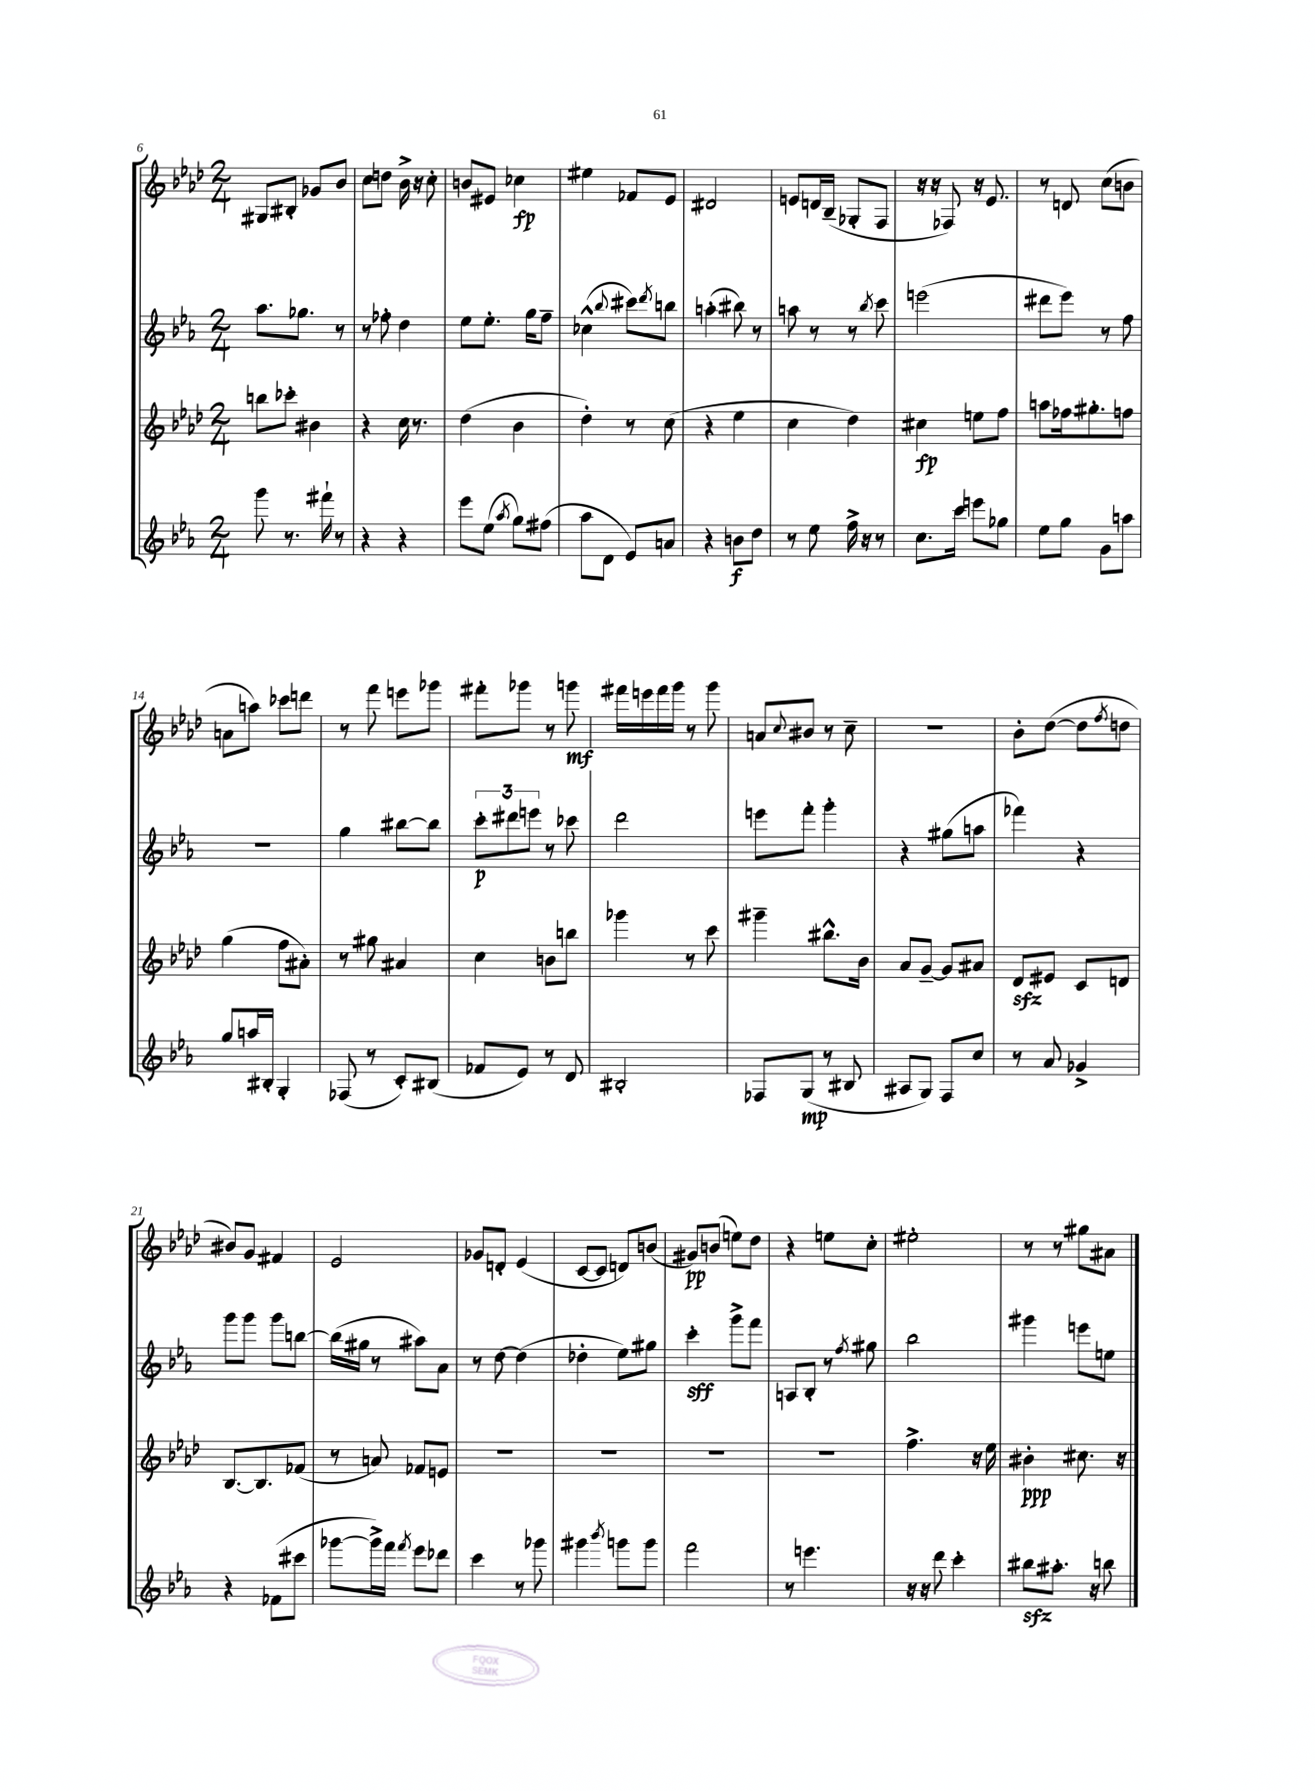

**kern	**dynam	**kern	**dynam	**kern	**dynam	**kern	**dynam
*part4	*part4	*part3	*part3	*part2	*part2	*part1	*part1
*staff4	*staff4	*staff3	*staff3	*staff2	*staff2	*staff1	*staff1
*clefG2	*	*clefG2	*	*clefG2	*	*clefG2	*
*k[b-e-a-]	*	*k[b-e-a-d-]	*	*k[b-e-a-]	*	*k[b-e-a-d-]	*
*M2/4	*	*M2/4	*	*M2/4	*	*M2/4	*
=6	=6	=6	=6	=6	=6	=6	=6
8ggg\	.	8bbn\L	.	8.aa-\L	.	8G#X/L	.
8.r	.	8ccc-X'\J	.	.	.	8B#X'/J	.
.	.	.	.	8.gg-X\J	.	.	.
.	.	4b#X\	.	.	.	8g-X/L	.
16fff#X`\	.	.	.	.	.	.	.
8r	.	.	.	8r	.	8b-/J	.
=7	=7	=7	=7	=7	=7	=7	=7
4r	.	4r	.	8r	.	8cc\L	.
.	.	.	.	8ff-X'\	.	8ddn\J	.
4r	.	16cc\	.	4dd\	.	16b-^\	.
.	.	8.r	.	.	.	16r	.
.	.	.	.	.	.	8cc'\	.
=8	=8	=8	=8	=8	=8	=8	=8
8eee-\L	.	(4dd-\	.	8ee-\L	.	8bn/L	.
(8ee-\J	.	.	.	8.ee-'\J	.	8e#X/J	.
8qaa-/	.	.	.	.	.	.	.
8gg\L)	.	4b-\	.	.	.	4cc-X\	fp
.	.	.	.	16gg\KL	.	.	.
(8ff#X\J	.	.	.	8ff~\J	.	.	.
=9	=9	=9	=9	=9	=9	=9	=9
8aa-\L	.	4dd-'\)	.	(4cc-X^^\	.	4ee#X\	.
8d\J	.	.	.	.	.	.	.
.	.	.	.	8qqbb-/	.	.	.
8e-/L)	.	8r	.	8ccc#X\L)	.	8f-X/L	.
.	.	.	.	8qddd/	.	.	.
8an/J	.	(8cc\	.	8bbn\J	.	8e-/J	.
=10	=10	=10	=10	=10	=10	=10	=10
4r	.	4r	.	(4aan'\	.	2d#X/	.
8bn\L	f	4ee-\	.	8bb#X\)	.	.	.
8dd\J	.	.	.	8r	.	.	.
=11	=11	=11	=11	=11	=11	=11	=11
8r	.	4cc\	.	8aan\	.	8en/L	.
8ee-\	.	.	.	8r	.	16dn/L	.
.	.	.	.	.	.	(16B-~/JJ	.
16ff^\	.	4dd-\)	.	8r	.	8G-X'/L	.
16r	.	.	.	.	.	.	.
.	.	.	.	8qbb-/	.	.	.
8r	.	.	.	8ccc\	.	8F/J	.
=12	=12	=12	=12	=12	=12	=12	=12
8.cc\L	.	4cc#X\	fp	(2eeen\	.	16r	.
.	.	.	.	.	.	16r	.
.	.	.	.	.	.	8F-X/)	.
16ccc\Jk	.	.	.	.	.	.	.
8eeen\L	.	8een\L	.	.	.	16r	.
.	.	.	.	.	.	8.e-/	.
8gg-X\J	.	8ff\J	.	.	.	.	.
=13	=13	=13	=13	=13	=13	=13	=13
8ee-\L	.	8aan\L	.	8ddd#X\L	.	8r	.
8gg\J	.	16ff-X\k	.	8eee-\J)	.	8dn/	.
.	.	8.gg#X'\	.	.	.	.	.
8g\L	.	.	.	8r	.	(8cc\L	.
8aan\J	.	8ffn\J	.	8ff\	.	8bn\J	.
!!LO:LB:g=z
=14	=14	=14	=14	=14	=14	=14	=14
8gg/L	.	(4gg\	.	2r	.	8an\L	.
16aan/L	.	.	.	.	.	8aan\J)	.
16B#X'/JJ	.	.	.	.	.	.	.
4G'/	.	8ff\L	.	.	.	8ccc-X\L	.
.	.	8a#X'\J)	.	.	.	8dddn\J	.
=15	=15	=15	=15	=15	=15	=15	=15
(8F-X/	.	8r	.	4gg\	.	8r	.
8r	.	8gg#X\	.	.	.	8fff\	.
8c'/L)	.	4a#X/	.	[8bb#X\L	.	8eeen\L	.
(8B#X/J	.	.	.	8bb#\J]	.	8ggg-X\J	.
=16	=16	=16	=16	=16	=16	=16	=16
8f-X/L	.	4cc\	.	12ccc'\L	p	8fff#X'\L	.
.	.	.	.	12ddd#X\	.	.	.
8e-/J)	.	.	.	.	.	8ggg-X\J	.
.	.	.	.	12eeen\J	.	.	.
8r	.	8bn\L	.	8r	.	8r	.
8d/	.	8bbn\J	.	8ccc-X\	.	8gggn\	mf
=17	=17	=17	=17	=17	=17	=17	=17
2B#X'/	.	4ggg-X\	.	2ddd\	.	16fff#X\LL	.
.	.	.	.	.	.	16eeen\	.
.	.	.	.	.	.	16fff#\	.
.	.	.	.	.	.	16ggg\JJ	.
.	.	8r	.	.	.	8r	.
.	.	8ccc\	.	.	.	8ggg\	.
=18	=18	=18	=18	=18	=18	=18	=18
8F-X/L	.	4ggg#X~\	.	8eeen\L	.	8an/L	.
.	.	.	.	.	.	8qqcc/	.
(8G/J	mp	.	.	8fff'\J	.	8b#X/J	.
8r	.	8.bb#X^^\L	.	4ggg'\	.	8r	.
8B#X/	.	.	.	.	.	8cc~\	.
.	.	16b-\Jk	.	.	.	.	.
=19	=19	=19	=19	=19	=19	=19	=19
8A#X/L	.	8a-/L	.	4r	.	2r	.
8G/J)	.	[8g~/J	.	.	.	.	.
8F/L	.	8g/L]	.	(8gg#X\L	.	.	.
8cc/J	.	8a#X/J	.	8aan\J	.	.	.
=20	=20	=20	=20	=20	=20	=20	=20
8r	.	8d-zz/L	.	4fff-X\)	.	8b-'\L	.
8a-/	.	8e#X/J	.	.	.	([8dd-\J	.
4g-X^/	.	8c/L	.	4r	.	8dd-\L]	.
.	.	.	.	.	.	8qff/	.
.	.	8dn/J	.	.	.	8ddn\J	.
!!LO:LB:g=z
=21	=21	=21	=21	=21	=21	=21	=21
4r	.	[8.B-/L	.	8ggg\L	.	8b#X/L)	.
.	.	.	.	8ggg\J	.	8g/J	.
.	.	8.B-/]	.	.	.	.	.
(8f-X\L	.	.	.	8ggg\L	.	4f#X/	.
8ccc#X\J	.	(8f-X/J	.	[8bbn\J	.	.	.
=22	=22	=22	=22	=22	=22	=22	=22
[8ggg-X\L	.	8r	.	(16bb\LL]	.	2e-/	.
.	.	.	.	16gg#X\JJ	.	.	.
16ggg-^\L])	.	8an/)	.	8r	.	.	.
16fff\JJ	.	.	.	.	.	.	.
8qfff/	.	.	.	.	.	.	.
8eee-\L	.	8f-X/L	.	8aa#X\L)	.	.	.
8ddd-X\J	.	8en/J	.	8a-\J	.	.	.
=23	=23	=23	=23	=23	=23	=23	=23
4ccc\	.	2r	.	8r	.	8g-X/L	.
.	.	.	.	[8dd\	.	8dn'/J	.
8r	.	.	.	(4dd\]	.	(4e-/	.
8ggg-X\	.	.	.	.	.	.	.
=24	=24	=24	=24	=24	=24	=24	=24
4ggg#X\	.	2r	.	4dd-X'\	.	[8c/L	.
.	.	.	.	.	.	8c/J]	.
8qbbb-/	.	.	.	.	.	.	.
8gggn\L	.	.	.	8ee-\L)	.	8dn/L)	.
8ggg\J	.	.	.	8gg#X\J	.	(8bn/J	.
=25	=25	=25	=25	=25	=25	=25	=25
2fff\	.	2r	.	4ccc'\	sff	8g#X/L)	pp
.	.	.	.	.	.	(8bn/J	.
.	.	.	.	8ggg^\L	.	8een\L)	.
.	.	.	.	8fff\J	.	8dd-\J	.
=26	=26	=26	=26	=26	=26	=26	=26
8r	.	2r	.	8An/L	.	4r	.
4.eeen\	.	.	.	8B-'/J	.	.	.
.	.	.	.	8r	.	8een\L	.
.	.	.	.	8qff/	.	.	.
.	.	.	.	8gg#X\	.	8cc'\J	.
=27	=27	=27	=27	=27	=27	=27	=27
16r	.	4.ff^\	.	2bb-\	.	2ee#X'\	.
16r	.	.	.	.	.	.	.
8ddd\	.	.	.	.	.	.	.
4ccc'\	.	.	.	.	.	.	.
.	.	16r	.	.	.	.	.
.	.	16ee-\	.	.	.	.	.
=28	=28	=28	=28	=28	=28	=28	=28
8bb#Xzz\L	.	4b#X'\	ppp	4ggg#X\	.	8r	.
8.aa#X'\J	.	.	.	.	.	8r	.
.	.	8.cc#X\	.	8eeen\L	.	8gg#X\L	.
16r	.	.	.	.	.	.	.
8bbn\	.	.	.	8een\J	.	8a#X\J	.
.	.	16r	.	.	.	.	.
==	==	==	==	==	==	==	==
*-	*-	*-	*-	*-	*-	*-	*-
